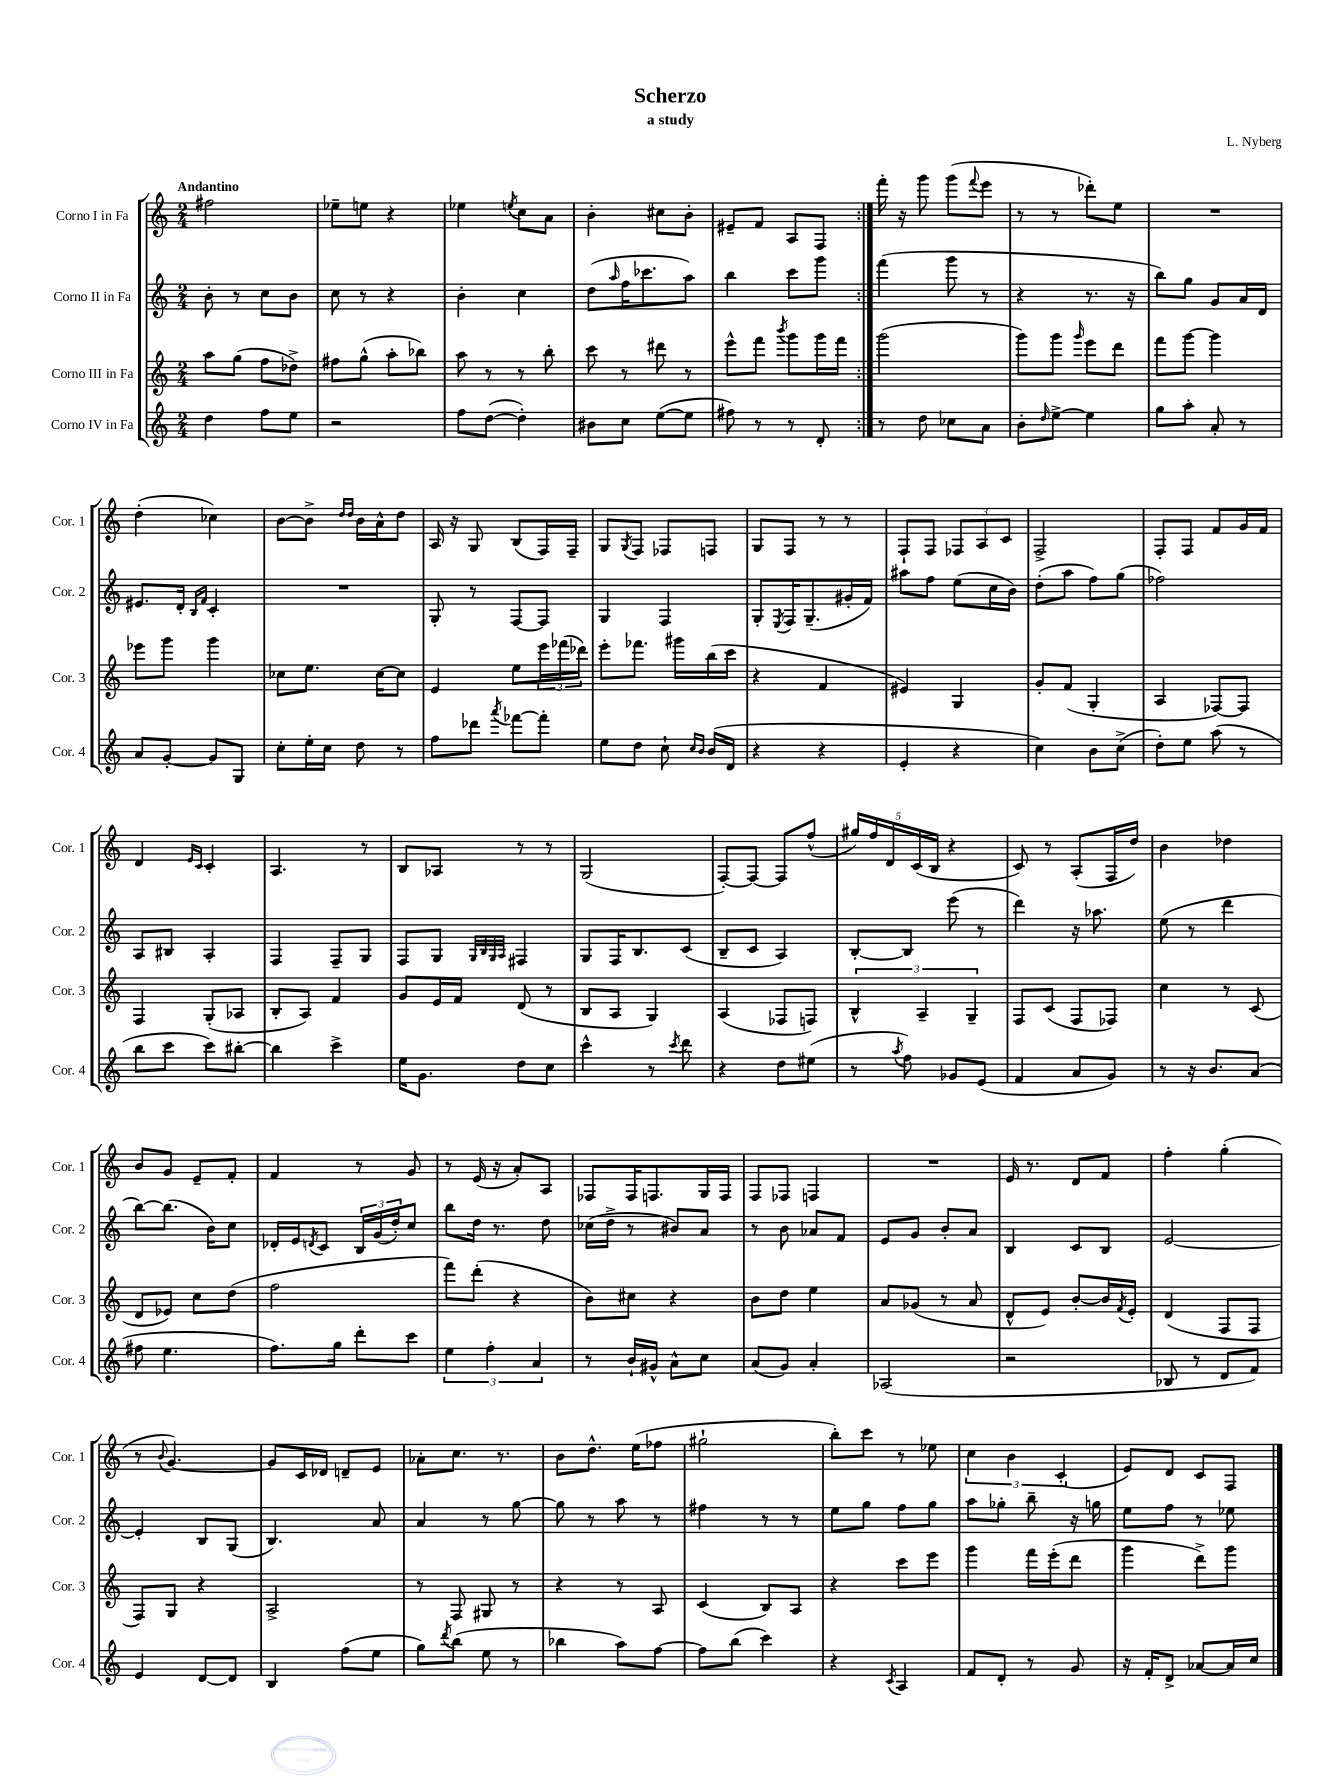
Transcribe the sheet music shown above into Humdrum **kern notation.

**kern	**kern	**kern	**kern
*staff4	*staff3	*staff2	*staff1
*clefG2	*clefG2	*clefG2	*clefG2
*k[]	*k[]	*k[]	*k[]
*M2/4	*M2/4	*M2/4	*M2/4
4dd	8aa	8b'	2ff#
.	(8gg	8r	.
8ff	8ff	8cc	.
8ee	8dd-^)	8b	.
=	=	=	=
2r	8ff#	8cc	8ee-~
.	(8gg^^	8r	8ee
.	8aa'	4r	4r
.	8bb-)	.	.
=	=	=	=
8ff	8aa	4b'	4ee-
([8dd	8r	.	.
.	.	.	8qee
4dd'])	8r	4cc	8cc
.	8bb'	.	8a
=	=	=	=
8b#	8ccc	(8dd	4b'
.	.	16qqaa	.
8cc	8r	16ff	.
.	.	8.ccc-	.
([8ee	8ddd#	.	8cc#
8ee]	8r	8aa)	8b'
=	=	=	=
8ff#)	8eee^^	4bb	8e#~
8r	8fff	.	8f
.	8qbbb	.	.
8r	8ggg	8ccc	8A
8d'	16ggg	8ggg	8F
.	16fff	.	.
=:|!	=:|!	=:|!	=:|!
8r	(2ggg	(4fff	16fff'
.	.	.	16r
8dd	.	.	8ggg
8cc-	.	8ggg	(8ggg
.	.	.	8qqfff
8a	.	8r	8eee
=	=	=	=
8b'	8ggg)	4r	8r
16qqdd	.	.	.
[8ee^	8ggg	.	8r
.	16qqggg	.	.
4ee]	8eee	8.r	8ddd-')
.	8ddd	.	8ee
.	.	16r	.
=	=	=	=
8gg	8fff	8bb)	2r
8aa'	[8ggg	8gg	.
8a'	4ggg]	8g	.
8r	.	16a	.
.	.	16d	.
=	=	=	=
8a	8eee-	8.e#	(4dd'
[8g'	8ggg	.	.
.	.	16d'	.
.	.	16qqB	.
.	.	16qqf	.
8g]	4ggg	4c'	4cc-)
8G	.	.	.
=	=	=	=
8cc'	8cc-	2r	[8b
16ee'	8.ee	.	8b^]
16cc	.	.	.
.	.	.	16qqdd
.	.	.	16qqdd
8dd	.	.	16b
.	[16cc-	.	16a^^
8r	8cc-]	.	8dd
=	=	=	=
8ff	4e	8G'	16A
.	.	.	16r
8ddd-	.	8r	8G
8qaaa	.	.	.
[8fff-	8ee	[8F	(8B
8fff-']	24eee	8F]	16F)
.	(24fff-	.	.
.	.	.	16F~
.	24ddd-)	.	.
=	=	=	=
8ee	8eee'	4G	8G
.	.	.	8qG
8dd	8.fff-	.	8F
8cc`	.	4F	8F-
.	16ggg#	.	.
16qqcc	.	.	.
16qqb	.	.	.
(16b	(16bb	.	8F
16d	16ccc	.	.
=	=	=	=
4r	4r	8G'	8G
.	.	8qE	.
.	.	16F	8F
.	.	(8.G~	.
4r	4f	.	8r
.	.	16g#'	8r
.	.	16f)	.
=	=	=	=
4e'	4e#)	8aa#	8F`
.	.	8ff	8F
4r	4G	(8ee	12F-
.	.	.	12A
.	.	16cc	.
.	.	.	12c
.	.	16b)	.
=	=	=	=
4cc)	8g'	(8dd'	2F^
.	(8f	8aa	.
8b	4G'	8ff)	.
(8cc^	.	(8gg	.
=	=	=	=
8dd')	4A	2ff-)	8F'
8ee	.	.	8F
(8aa	[8F-)	.	8f
8r	8F-]	.	16g
.	.	.	16f
=	=	=	=
8bb	4F	8A	4d
8ccc	.	8B#	.
.	.	.	16qqe
.	.	.	16qqc
8ccc)	(8G'	4A'	4c'
[8bb#'	8A-	.	.
=	=	=	=
4bb#]	8B'	4F	4.A
.	8A)	.	.
4ccc^	4f	8F~	.
.	.	8G	8r
=	=	=	=
16ee	8g	8F	8B
8.g	.	.	.
.	16e	8G	8A-
.	16f	.	.
.	.	32qqG	.
.	.	32qqB	.
.	.	32qqG	.
.	.	32qqA	.
8dd	(8d	4F#	8r
8cc	8r	.	8r
=	=	=	=
4ccc^^	8B	8G	(2G
.	8A	16F	.
.	.	8.B	.
8r	4G)	.	.
8qccc	.	.	.
8ddd	.	(8c	.
=	=	=	=
4r	(4A	8B~	[8F')
.	.	8c	8F_
8dd	8F-	4A)	8F]
(8ee#	8F)	.	(8ff^^
=	=	=	=
8r	6B^^	[8B'	20gg#)
.	.	.	20ff
.	.	.	20d
8qaa	.	.	.
8ff)	.	8B]	.
.	.	.	(20c
.	6A~	.	.
.	.	.	20B
8g-	.	(8eee	4r
.	6G~	.	.
(8e	.	8r	.
=	=	=	=
4f	8F	4ddd)	8c)
.	(8c	.	8r
8a	8F	16r	(8A'
.	.	8.aa-	.
8g)	8F-)	.	16F
.	.	.	16dd)
=	=	=	=
8r	4cc	(8ee	4b
16r	.	8r	.
8.b	.	.	.
.	8r	4ddd	4dd-
(8a	(8c	.	.
=	=	=	=
8ff#	8d	[8bb)	8b
4.ee	8e-)	(8.bb]	8g
.	8cc	.	8e~
.	.	16b)	.
.	(8dd	8cc	8f'
=	=	=	=
8.ff)	2ff	16d-'	4f
.	.	16e	.
.	.	8qd	.
.	.	8c	.
16gg	.	.	.
8ddd'	.	24B	8r
.	.	(24g	.
.	.	24dd')	.
8ccc	.	8cc	8g
=	=	=	=
6ee	8fff)	8bb	8r
.	(8ddd'	16dd	(16e
6ff'	.	.	.
.	.	8.r	16r
.	4r	.	8a')
6a	.	.	.
.	.	8dd	8A
=	=	=	=
8r	8b)	(16cc-	8F-
.	.	16dd^	.
16b`	8cc#	8r	16F-
16g#^^	.	.	8.F
8a^^	4r	8b#)	.
8cc	.	8a	16G
.	.	.	16F
=	=	=	=
(8a	8b	8r	8F
8g)	8dd	8b	8F-
4a'	4ee	8a-	4F
.	.	8f	.
=	=	=	=
(2A-	8a	8e	2r
.	(8g-	8g	.
.	8r	8b'	.
.	8a	8a	.
=	=	=	=
2r	8d^^	4B	16e
.	.	.	8.r
.	8e)	.	.
.	[8b'	8c	8d
.	16b]	8B	8f
.	8qf	.	.
.	16e'	.	.
=	=	=	=
8B-	(4d	[2e	4ff'
8r	.	.	.
8d	8F	.	(4gg'
8f)	8F	.	.
=	=	=	=
4e	8F)	4e']	8r
.	.	.	8qqb
.	8G	.	[4.g)
[8d	4r	8B	.
8d]	.	(8G	.
=	=	=	=
4B	2A^	4.B)	8g]
.	.	.	16c
.	.	.	16d-
(8ff	.	.	8d~
8ee	.	8a	8e
=	=	=	=
8gg)	8r	4a	8a-'
8qddd	.	.	.
(8bb	8F	.	8.cc
8ee	8G#	8r	.
.	.	.	8.r
8r	8r	[8gg	.
=	=	=	=
4bb-	4r	8gg]	8b
.	.	8r	8.dd^^
8aa)	8r	8aa	.
.	.	.	(16ee
[8ff	8A	8r	8ff-
=	=	=	=
8ff]	(4c	4ff#	2gg#`
(8bb	.	.	.
4ccc)	8B)	8r	.
.	8A	8r	.
=	=	=	=
4r	4r	8ee	8bb')
.	.	8gg	8ccc
8qc	.	.	.
4A	8ccc	8ff	8r
.	8eee	8gg	8ee-
=	=	=	=
8f	4ggg	8aa	6cc
8d'	.	8gg-'	.
.	.	.	6b
8r	16fff	8bb~	.
.	(16eee'	.	.
.	.	.	(6c'
8g	8ddd	16r	.
.	.	16gg	.
=	=	=	=
16r	4ggg	8ee	8e)
16f'	.	.	.
8d^	.	8ff	8d
[8a-	8ddd^)	8r	8c
16a-]	8ggg	8ee-	8F
16cc	.	.	.
==	==	==	==
*-	*-	*-	*-
